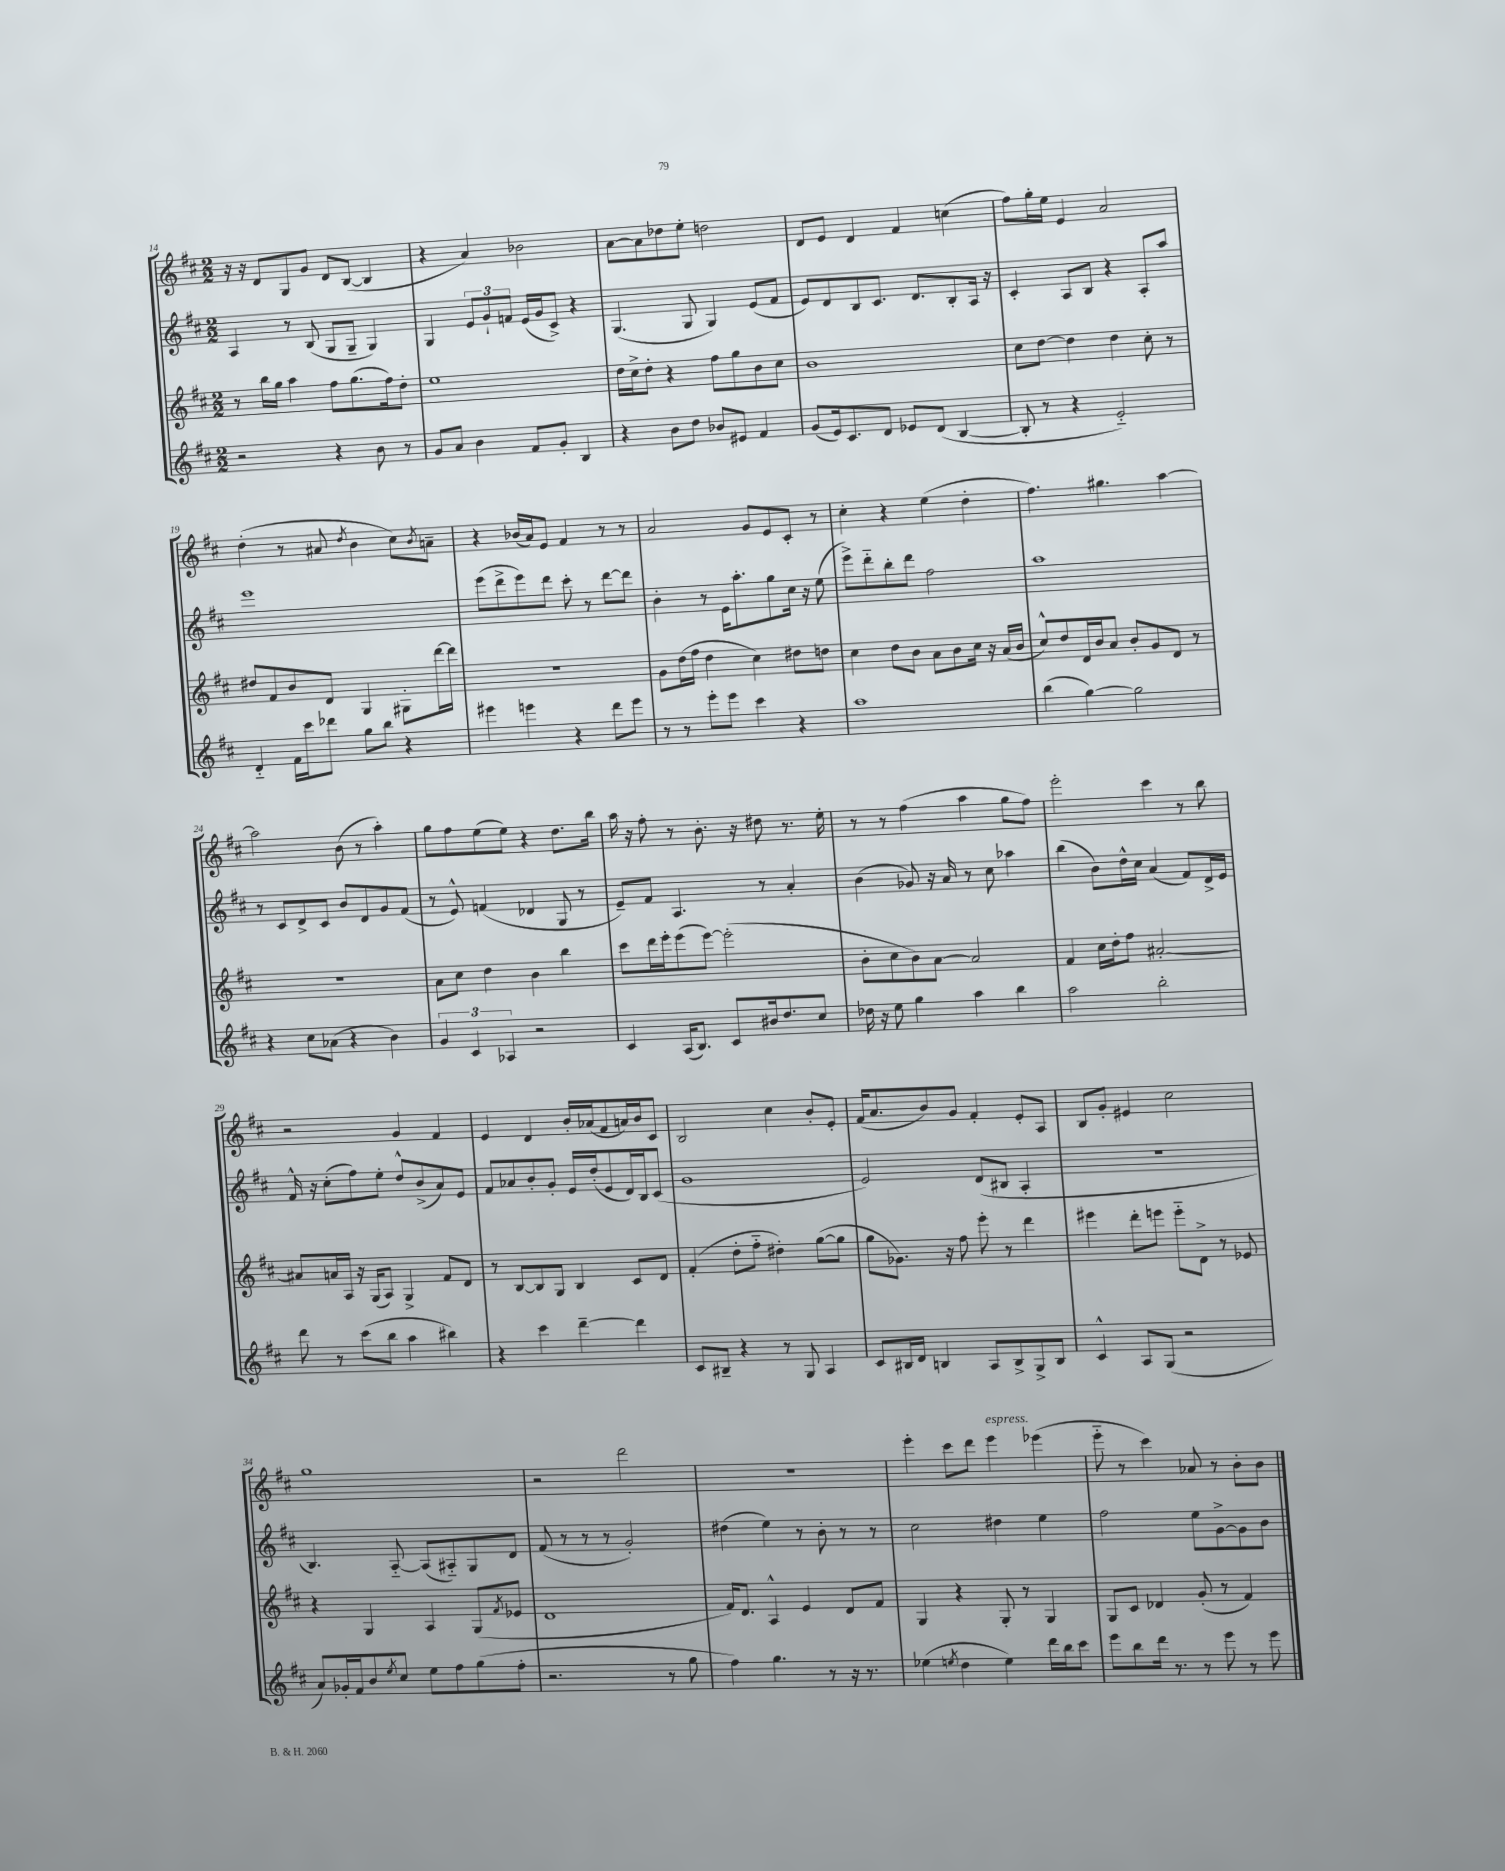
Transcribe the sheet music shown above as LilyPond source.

<<
\new StaffGroup <<
\new Staff = "s0" {
    \clef treble \key d \major \numericTimeSignature \time 2/2
    r16 r16 d'8 g8 g'8 d'8 b8~( b4 |
    r4 a'4) bes'2 |
    a'8~ a'8 des''8 e''8-. d''2 |
    d'8 e'8 d'4 fis'4 c''4( |
    fis''8) g''16-. e''16 e'4 a'2 |
    d''4-.( r8 ais'8 \acciaccatura { d''8 } b'4 cis''8) \acciaccatura { b'8 } a'8-- |
    r4 bes'16( a'16) e'8 fis'4 r8 r8 |
    a'2 g'8 e'8 cis'8-. r8 |
    cis''4-. r4 e''4( d''4-. |
    fis''4.) gis''4. a''4~ |
    a''2 b'8( r8 a''4-.) |
    g''8 fis''8 e''8( e''8) r4 d''8. b''16 |
    a''16 r16 fis''8-. r8 b'8.-. r16 dis''8 r8. e''16-. |
    r8 r8 fis''4( a''4 g''8 fis''8) |
    e'''2-. cis'''4 r8 b''8 |
    r2 g'4 fis'4 |
    e'4 d'4 b'16-. aes'16( fis'8 a'16) b'16 cis'8 |
    b2 cis''4 b'8-. e'8-. |
    fis'16( a'8. b'8) g'8 fis'4-. e'8-. a8 |
    b8 g'8-. eis'4 cis''2 |
    g''1 |
    r2 d'''2 |
    R1 |
    e'''4-. cis'''8 d'''8 e'''4^\markup { \italic "espress." } ees'''4( |
    e'''8-_ r8 cis'''4) aes'8 r8 b'8-. b'8 \bar "|." |
}
\new Staff = "s1" {
    \clef treble \key d \major \numericTimeSignature \time 2/2
    a4 r8 b8( g8 g8-- g4) |
    g4 \tuplet 3/2 { e'8 g'8-! f'8 } e'16( g'16 cis'8->) r4 |
    g4.( g8 g4) e'8( fis'8 |
    e'8) d'8 b8 cis'8. d'8. b8-. a16 r16 |
    cis'4-. a8 b8 r4 a8-. a''8 |
    e'''1 |
    e'''8( d'''8-> e'''8) d'''8 cis'''8-. r8 d'''8~ d'''8 |
    b'4-. r8 e'16 a''8.-. g''8 cis''16 r16 e''8( |
    e'''8->) d'''8-_ b''8-. d'''8 fis''2 |
    a''1 |
    r8 cis'8 d'8-> cis'8 b'8 d'8 g'8 fis'8( |
    r8 e'8-^) f'4( des'4 g8 r8 |
    e'8--) fis'8 a4. r8 a'4-. |
    b'4( ges'8) r16 a'16 r8 cis''8 aes''4 |
    b''4( b'8) d''16-^ cis''16 a'4( fis'8) d'16-> e'16 |
    fis'16-^ r16 cis''8-.( fis''8) e''8-. d''8-^ b'8->( a'8) e'8 |
    fis'8 aes'8 b'8-. g'8-. e'16 d''16-.( e'8 d'16) b16 cis'8( |
    g'1 |
    e'2) d'8( bis8 a4-. |
    R1 |
    b4.) a8~-_ a8( ais8-_) g8 d'8 |
    fis'8( r8 r8 r8 g'2-.) |
    dis''4( e''4) r8 b'8-. r8 r8 |
    cis''2 dis''4 e''4 |
    fis''2 e''8 g'8~-> g'8 b'8 \bar "|." |
}
\new Staff = "s2" {
    \clef treble \key d \major \numericTimeSignature \time 2/2
    r8 b''16 g''16 a''4 fis''8 g''8.( fis''16) d''8-. |
    e''1 |
    d''16 cis''16-> d''8-. r4 fis''8 g''8 b'8 cis''8 |
    b'1 |
    cis''8 d''8~ d''4 d''4 cis''8-. r8 |
    dis''8 fis'8 b'8 d'8 g4 gis8-. d'''16~ d'''16 |
    R1 |
    g'8 d''16( fis''16 d''4 cis''4) dis''8 d''8 |
    cis''4 d''8 b'8 a'8 b'8 cis''16 r16 a'16( b'16 |
    cis''8-^) d''8 d'16 b'16 a'8 b'8-. g'8 d'8 r8 |
    R1 |
    a'8 cis''8 d''4 b'4 b''4 |
    cis'''8 d'''16 e'''16-. e'''8( e'''8~) e'''2-.( |
    b'8-. cis''8 b'8) a'8~ a'2 |
    fis'4 cis''16 d''16-. fis''8 ais'2~-. |
    ais'8 a'16 a16 r16 g16( a8) g4-> fis'8 d'8 |
    r8 b8~ b8 g8 b4 cis'8 d'8 |
    fis'4-.( d''8-. fis''8-_ dis''4-.) g''8~( g''8 |
    g''8 ges'8.) r16 fis''8 e'''8-. r8 d'''4 |
    eis'''4 d'''8-. e'''8 e'''8-_ d'8-> r8 ees'8 |
    r4 g4 a4 g8( \acciaccatura { fis'8 } ees'8 |
    d'1 |
    fis'16) d'8. a4-^ e'4 d'8 fis'8 |
    g4 r4 g8-. r8 g4 |
    g8 cis'8 des'4 g'8-.( r8 fis'4) \bar "|." |
}
\new Staff = "s3" {
    \clef treble \key d \major \numericTimeSignature \time 2/2
    r2 r4 b'8 r8 |
    g'8 a'8 b'4 fis'8 g'8-. b4 |
    r4 b'8 d''8 bes'8 eis'8 fis'4 |
    g'8( e'16) cis'8. d'8 ees'8 d'8( b4~ |
    b8-. r8 r4 e'2-_) |
    d'4-_ fis'16 cis'''16 des'''8 g''8 b''8 r4 |
    eis'''4 e'''4 r4 d'''8 e'''8 |
    r8 r8 e'''8-. e'''8 cis'''4 r4 |
    a''1 |
    b''4( g''4~) g''2 |
    r4 cis''8 aes'8( r4 b'4) |
    \tuplet 3/2 { g'4 cis'4 aes4 } r2 |
    cis'4 a16( b8.) cis'8 bis'16 d''8. cis''8 |
    des''16 r16 e''8 g''4 a''4 b''4 |
    a''2 b''2-. |
    d'''8 r8 cis'''8( b''8 a''4 bis''4) |
    r4 cis'''4 d'''4~-- d'''4 |
    cis'8 bis8-- r4 r8 g8 a4 |
    cis'8 bis16 d'16 b4 a8 b8-> g8-> b8 |
    cis'4-^ a8 g8( r2 |
    a'8) ges'16-. fis'16 b'8 \acciaccatura { e''8 } cis''8 e''8 fis''8 g''8( fis''8-. |
    r2. r8 g''8 |
    fis''4) g''4. r8 r16 r8. |
    ees''4( \acciaccatura { e''8 } d''4 e''4) d'''16 b''16 cis'''8 |
    e'''8 b''8 d'''16 r8. r8 e'''8 r8 e'''8 \bar "|." |
}
>>
>>
\layout { \context { \Score currentBarNumber = #14 } }
